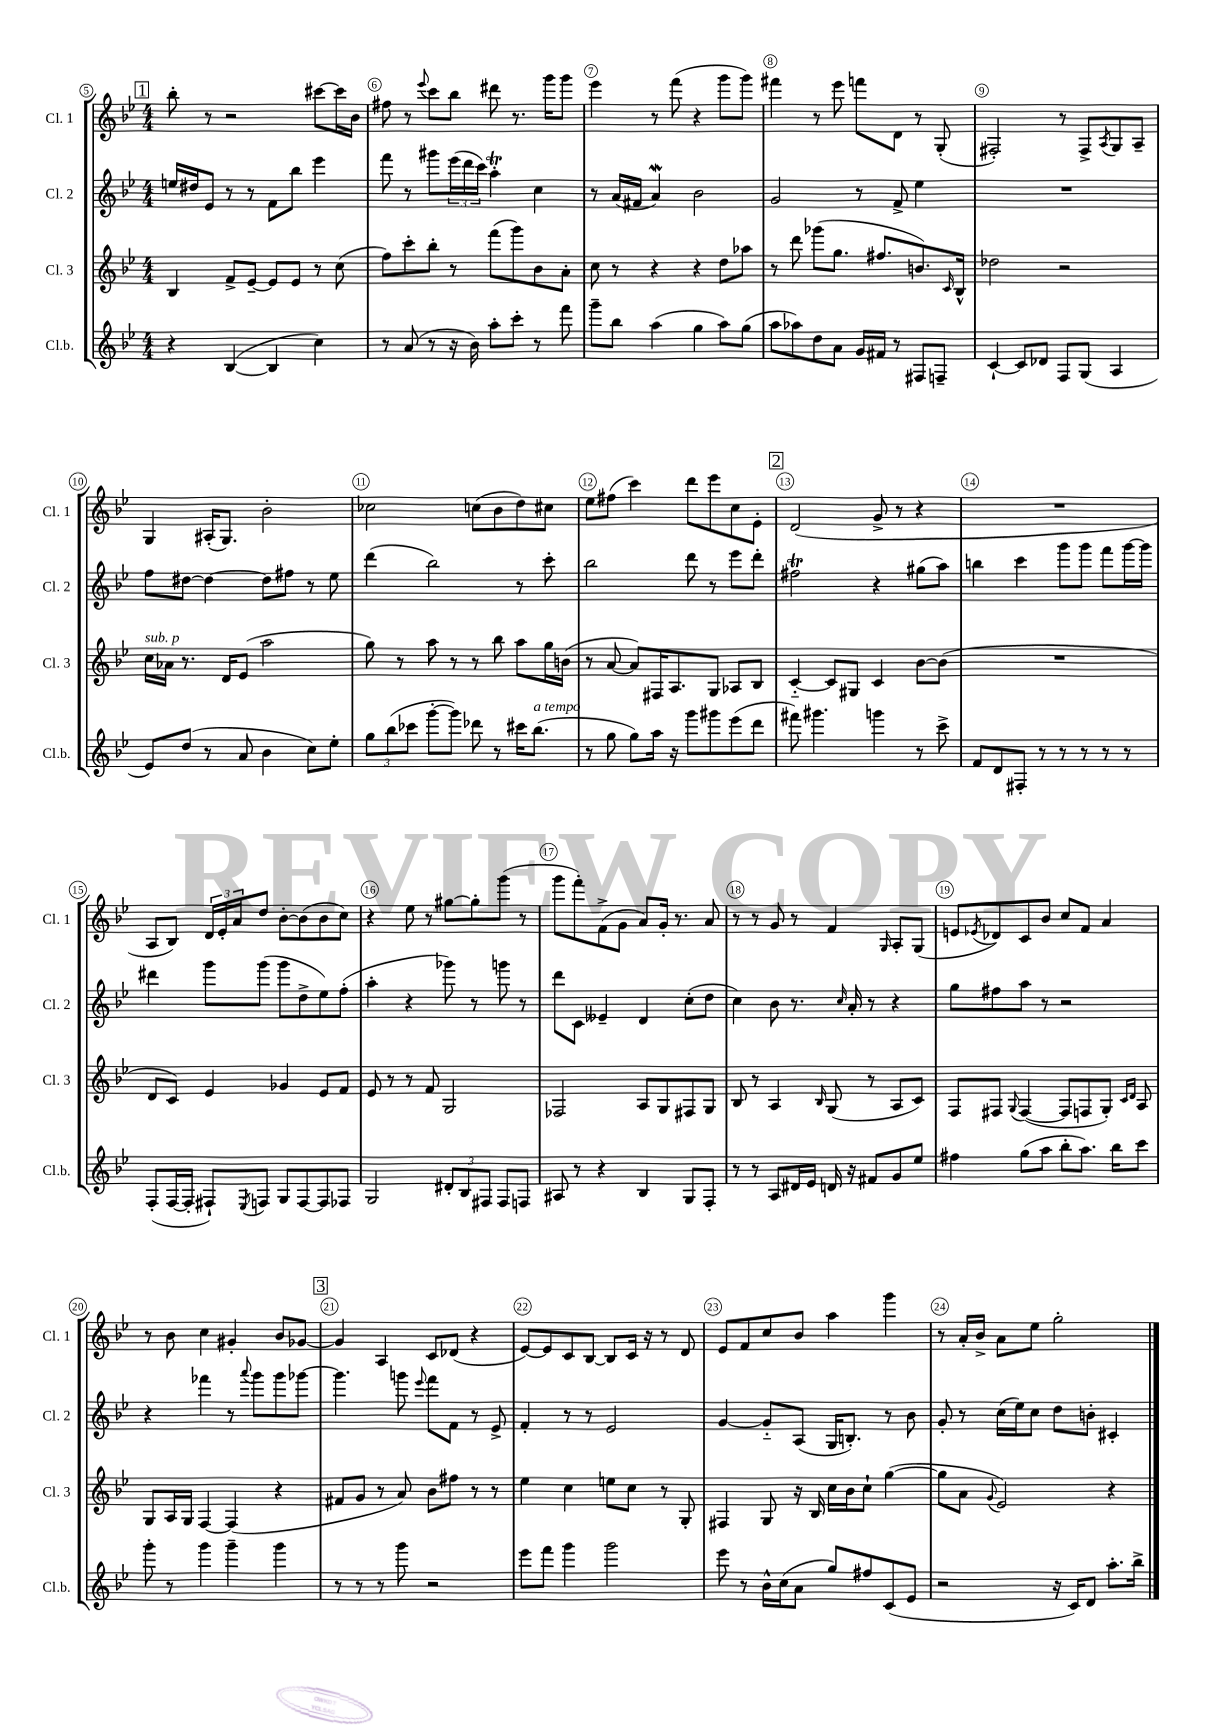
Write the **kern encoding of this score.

**kern	**kern	**kern	**kern
*staff4	*staff3	*staff2	*staff1
*clefG2	*clefG2	*clefG2	*clefG2
*k[b-e-]	*k[b-e-]	*k[b-e-]	*k[b-e-]
*M4/4	*M4/4	*M4/4	*M4/4
4r	4B-/	16ee/LL	8bb-'\
.	.	16dd#/J	.
.	.	8e-/J	8r
([4B-/	8f^/L	8r	2r
.	[8e-~/J	8r	.
4B-/]	8e-/]L	8f\L	.
.	8e-/J	8bb-\J	.
4cc\)	8r	4eee-\	[8ccc#\L
.	(8cc\	.	16ccc#\]L
.	.	.	16b-\JJ
=	=	=	=
8r	8ff\L)	8fff\	8ff#\
(8a/	8ccc'\	8r	8r
.	.	.	8qqeee-/
8r	8bb-'\J	8ggg#\L	8ccc\L
16r	8r	(24eee-\L	8bb-\J
.	.	24ddd\	.
16b-\)	.	.	.
.	.	24ccc\JJ)	.
8aa'\L	(8fff\L	4aa'\	8ddd#\
8ccc'\J	8ggg\)	.	8.r
8r	8b-\	4cc\	.
.	.	.	16ggg\LK
8fff\	8a'\J	.	8ggg\J
=	=	=	=
8ggg~\L	8cc\	8r	4eee-\
8bb-\J	8r	(16a/LL	.
.	.	16f#/JJ	.
(4aa\	4r	4a/)	8r
.	.	.	(8fff\
4gg\	4r	2b-\	4r
8aa\L)	8dd\L	.	8ggg\L
(8gg\J	8aa-\J	.	8ggg\J)
=	=	=	=
8aa\L	8r	2g/	4fff#\
8aa-\)	8ddd\	.	.
8dd\	(8ggg-\L	.	8r
8a\J	8.gg\J	.	8eee-\
16g/LL	.	8r	8fff\L
16f#/JJ	8.ff#/L	.	.
8r	.	8f^/	8d\J
8F#/L	8.b/)	4ee-\	8r
8F~/J	.	.	(8G'/
.	16qqc/	.	.
.	16B-^^/Jk	.	.
=	=	=	=
[4c`/	2dd-\	1r	2F#'/)
8c/]L	.	.	.
8d-/J	.	.	.
8F/L	2r	.	8r
(8G/J	.	.	8F#^/L
.	.	.	8qA/
4A/	.	.	8G/
.	.	.	8A~/J
=	=	=	=
8e-/L)	16cc\LL	8ff\L	4G/
.	16a-\JJ	.	.
(8dd/J	8.r	[8dd#\J	.
8r	.	4dd#\_	(16A#'/LK
.	16d/LK	.	8.G/J)
8a/	(8e-/J	.	.
4b-\	2aa\	8dd#\]L	2b-'\
.	.	8ff#\J	.
8cc\L)	.	8r	.
8ee-'\J	.	8ee-\	.
=	=	=	=
12gg\L	8gg\)	(4ddd\	2cc-\
(12bb-\	.	.	.
.	8r	.	.
12ccc-\J	.	.	.
[8ggg'\L	8aa\	2bb-\)	.
8ggg\]J)	8r	.	.
8ddd-\	8r	.	(8cc\L
8r	8bb-\	.	8b-\
16ccc#\LK	8aa\L	8r	8dd\)
(8.bb-\J	.	.	.
.	16gg\L	8ccc'\	8cc#\J
.	(16b\JJ	.	.
=	=	=	=
8r	8r	2bb-\	8ee-\L
8gg\	[8a/	.	(8ff#\J
8gg\L)	8a/]L)	.	4ccc\)
16aa\Jk	16F#/K	.	.
16r	8.A/	.	.
8ggg\L	.	8ddd\	8ddd\L
8ggg#\	8G/J	8r	8eee-\
(8eee-\	8A-/L	8eee-\L	8cc\
8ddd\J	8B-/J	8ddd'\J	8e-'\J
=	=	=	=
8fff#\)	[4c'~/	2ff#\	(2d/
4.ggg#\	.	.	.
.	8c/]L	.	.
.	8G#/J	.	.
4ggg\	4c/	4r	8g^/
.	.	.	8r
8r	[8b-\L	(8gg#\L	4r
8ccc^\	(8b-\]J	8aa\J)	.
=	=	=	=
8f/L	1r	4bb\	1r
8d/	.	.	.
8F#'/J	.	4ccc\	.
8r	.	.	.
8r	.	8ggg\L	.
8r	.	8ggg\J	.
8r	.	8fff\L	.
8r	.	[16ggg\L	.
.	.	16ggg\]JJ	.
=	=	=	=
(8F'/L	8d/L	4ddd#\	8A/L
[16F/L	8c/J)	.	8B-/J)
16F'/]JJ	.	.	.
8F#`/L)	4e-/	8ggg\L	24d/LL
.	.	.	24e-'/
.	.	.	24a/J
8qE-/	.	.	.
8F/J	.	(8ggg\J	8dd/J
8G/L	4g-/	8ggg\L	[8b-'\L
[8F/	.	8dd^\	(8b-\]
8F/]	8e-/L	8ee-\)	8b-\
8F-/J	8f/J	(8ff'\J	8cc\J)
=	=	=	=
2G/	8e-/	4aa'\	4r
.	8r	.	.
.	8r	4r	8ee-\
.	8f/	.	8r
12d#'/L	2G/	8ggg-\)	[8gg#\L
12B-/	.	.	.
.	.	8r	8gg#'\]
12F#/J	.	.	.
8F#/L	.	8ggg\	(8ggg\J
8F/J	.	8r	8r
=	=	=	=
8A#/	2F-/	8ddd\L	8ggg\L
8r	.	8c\J	8fff'\)
4r	.	4e--~/	(8f^\
.	.	.	8g\J
4B-/	8A/L	4d/	8a/L)
.	8G/	.	16g'/Jk
.	.	.	8.r
8G/L	8F#/	(8cc'\L	.
8F'/J	8G/J	8dd\J	8a/
=	=	=	=
8r	8B-/	4cc\)	8r
8r	8r	.	8r
8A/L	4A/	8b-\	8g/
16d#/L	.	8.r	8r
16e-/JJ	.	.	.
.	16qqB-/	.	.
16d/	(8G/	.	4f/
.	.	16qqcc/	.
16r	.	16a'/	.
8f#/L	8r	8r	.
.	.	.	16qqG/
8g/	8A/L	4r	8A'/L
8ee-/J	8c/J)	.	(8G/J
=	=	=	=
4ff#\	8F/L	8gg\L	8e/L
.	.	.	8qe-/
.	8F#/J	8ff#\	8d-/)
.	8qqG/	.	.
(8gg\L	([4F#/	8aa\J	8c/
8aa\J	.	8r	8b-/J
8bb-'\L	8F#/]L	2r	8cc/L
8.aa\J)	8F/	.	8f/J
.	8G'/J)	.	4a/
16bb-\LK	.	.	.
.	16qqc/LL	.	.
.	16qqd/JJ	.	.
8ccc\J	8A/	.	.
=	=	=	=
8ggg'\	8G/L	4r	8r
8r	16A/L	.	8b-\
.	16G/JJ	.	.
4ggg\	[4F/	4fff-\	4cc\
4ggg~\	(4F/]	8r	4g#'/
.	.	8qqaaa/	.
.	.	8ggg\L	.
4ggg\	4r	8ggg\	8b-/L
.	.	[8ggg-\J	[8g-/J
=	=	=	=
8r	8f#/L	4.ggg-\]	4g-/]
8r	8g/J	.	.
8r	8r	.	4A/
8ggg\	8a/)	8ggg\	.
.	.	8qqeee-/	.
2r	8b-\L	8fff\L	8c/L
.	8ff#\J	8f\J	(8d-/J
.	8r	8r	4r
.	8r	8e-^/	.
=	=	=	=
8eee-\L	4ee-\	4f'/	[8e-/L)
8fff\J	.	.	8e-/]
4ggg\	4cc\	8r	8c/
.	.	8r	[8B-/J
2ggg\	8ee\L	2e-/	8B-/]L
.	8cc\J	.	16c/Jk
.	.	.	16r
.	8r	.	8r
.	8G'/	.	8d/
=	=	=	=
8eee-\	4F#/	[4g/	8e-/L
8r	.	.	8f/
16b-^^\LL	8G/	8g'~/]L	8cc/
(16cc\J	.	.	.
8a\J	16r	(8A/J	8b-/J
.	16B-/	.	.
8gg/L)	16cc\LL	16G/LK	4aa\
.	16b-\J	8.B'/J)	.
8ff#/	8cc`\J	.	.
(8c/	([4gg\	8r	4ggg\
8e-/J	.	8b-\	.
=	=	=	=
2r	8gg\]L	8g'/	8r
.	8a\J	8r	16a'/LL
.	.	.	16b-^/JJ
.	8qqg/	.	.
.	2e-/)	(16cc\LL	8a\L
.	.	16ee-\J)	.
.	.	8cc\J	8ee-\J
16r	.	8dd\L	2gg'\
16c/LK)	.	.	.
8d/J	.	8b'\J	.
8.aa'\L	4r	4c#'/	.
16bb-^\Jk	.	.	.
==	==	==	==
*-	*-	*-	*-
